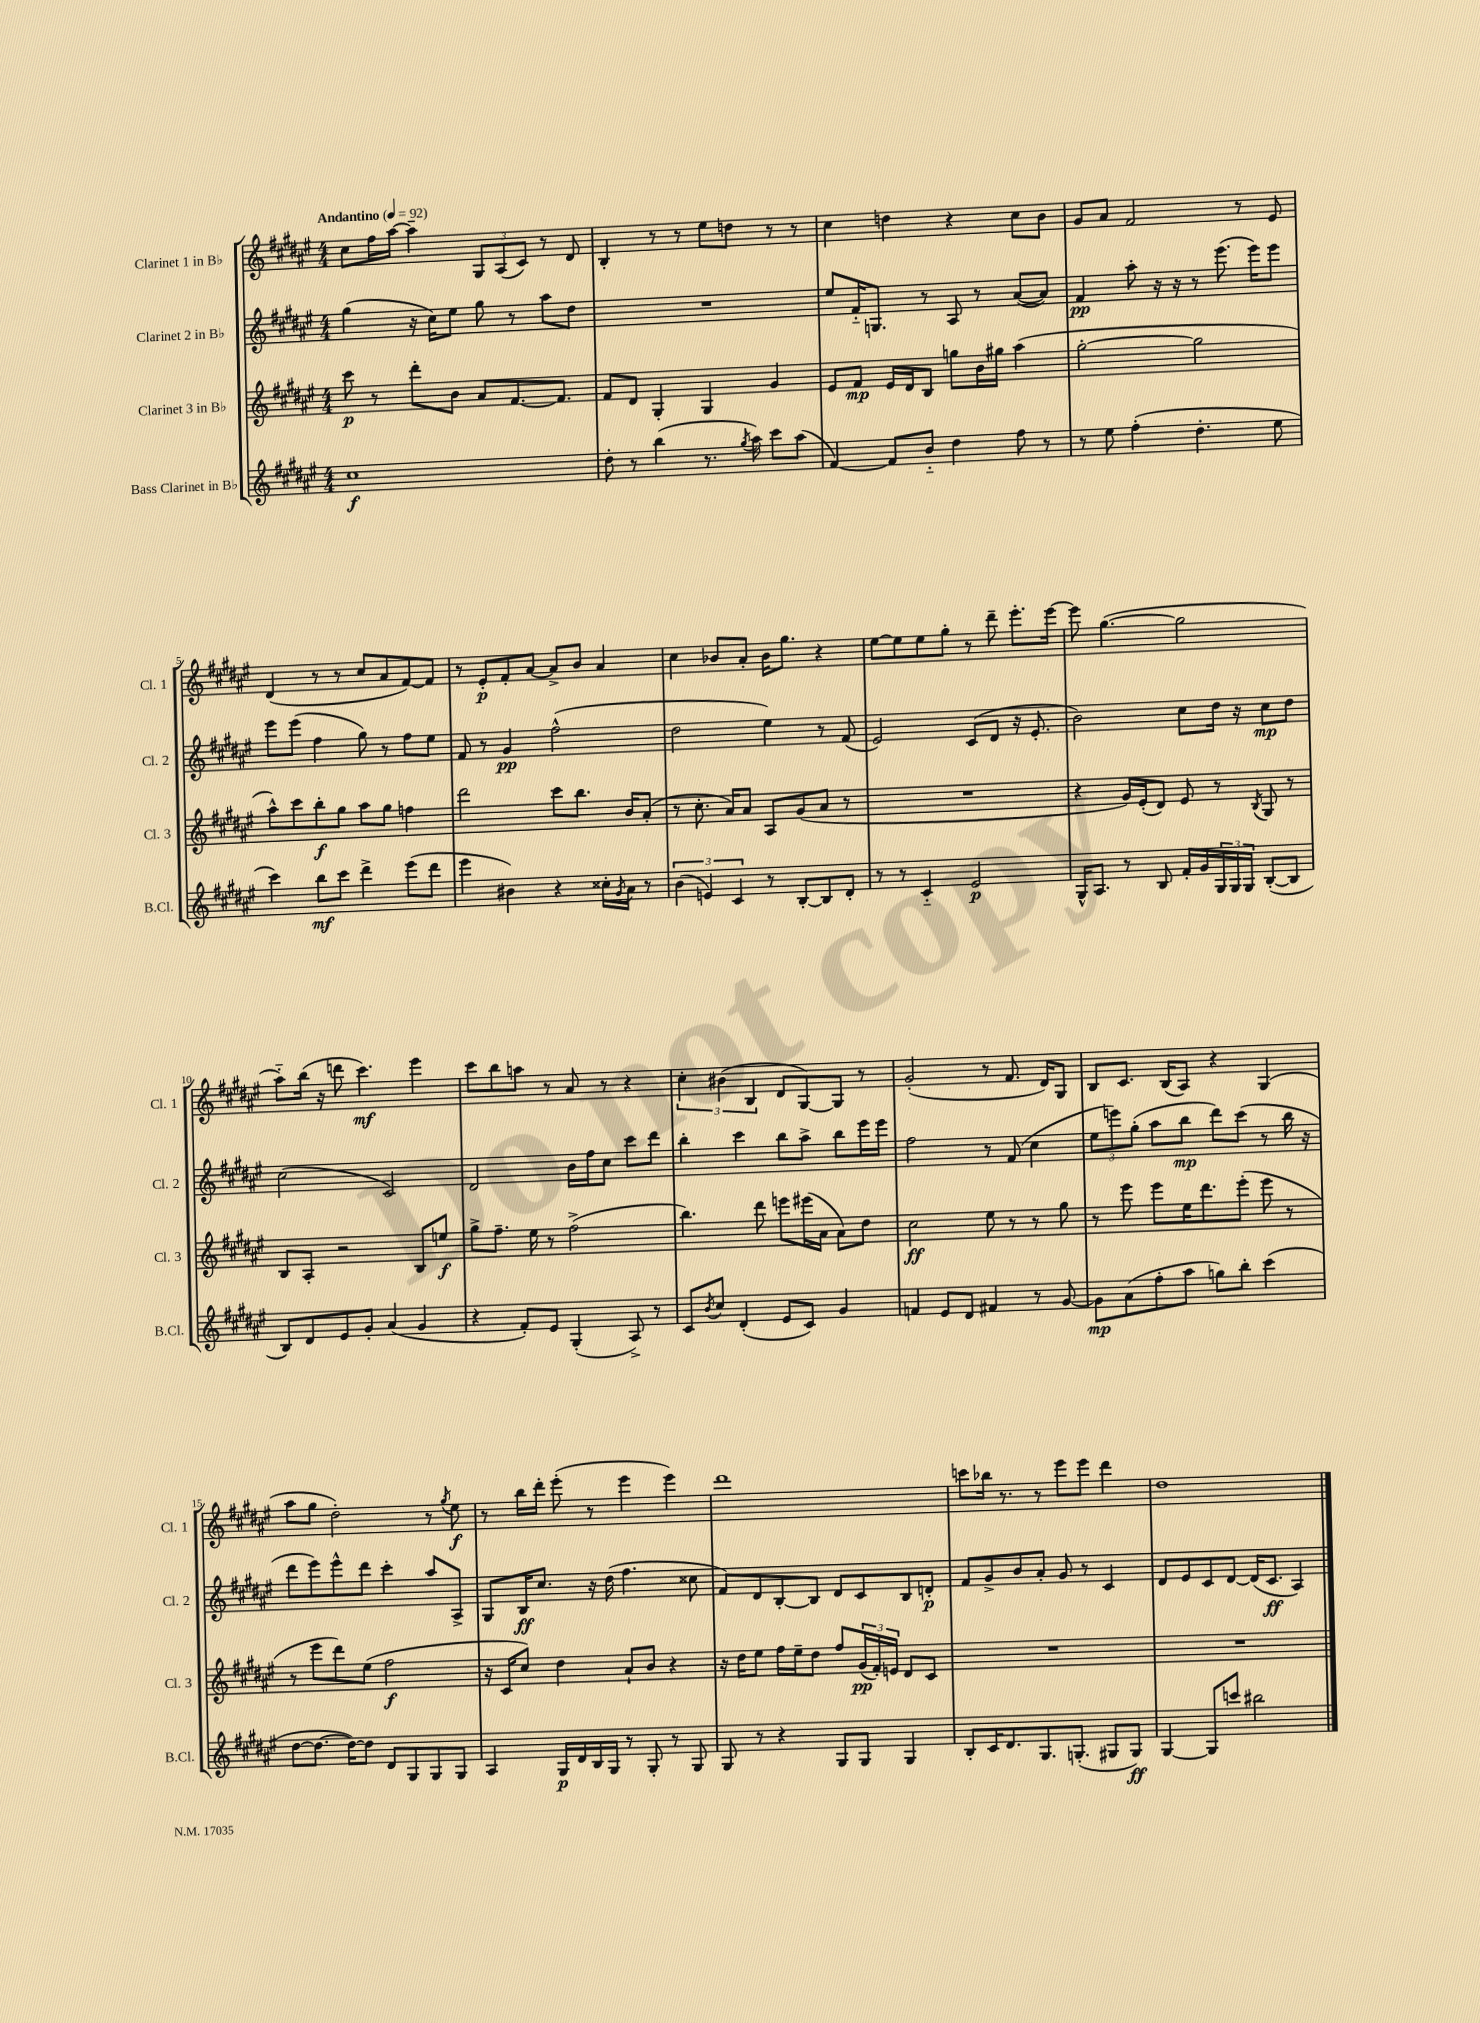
<<
\new StaffGroup <<
\new Staff = "s0" \with { instrumentName = "Clarinet 1 in Bb" shortInstrumentName = "Cl. 1" } {
    \clef treble \key fis \major \numericTimeSignature \time 4/4 \tempo "Andantino" 4 = 92
    cis''8 fis''16 ais''16~ ais''4-- \tuplet 3/2 { gis8 ais8( cis'8) } r8 dis'8 |
    b4-. r8 r8 eis''8 d''8 r8 r8 |
    cis''4 d''4 r4 cis''8 b'8 |
    gis'8 ais'8 fis'2 r8 eis'8 |
    dis'4( r8 r8 cis''8 ais'8 fis'8~) fis'8 |
    r8 eis'8-.\p fis'8-. ais'8~ ais'8-> b'8 ais'4 |
    cis''4 bes'8 ais'8-. bes'16 gis''8. r4 |
    eis''8~ eis''8 eis''8 gis''8-. r8 dis'''8-- eis'''8.-. eis'''16~ |
    eis'''8 gis''4.~( gis''2 |
    ais''8-_) b''16( r16 d'''8 cis'''4.\mf) eis'''4 |
    cis'''8 b''8 a''8 r8 ais'8 r8 r4 |
    \tuplet 3/2 { cis''4-. bis'4( b4 } dis'8 gis8~) gis8 r8 |
    gis'2-.( r8 fis'8. dis'16) gis8 |
    b8 cis'8. b16( ais8) r4 gis4( |
    ais''8 gis''8 dis''2-.) r8 \acciaccatura { gis''8 } eis''8\f |
    r8 b''16 dis'''16-. eis'''8-.( r8 eis'''4 eis'''4) |
    dis'''1 |
    c'''8 bes''16 r8. r8 eis'''8 eis'''8 dis'''4 |
    dis''1 \bar "|." |
}
\new Staff = "s1" \with { instrumentName = "Clarinet 2 in Bb" shortInstrumentName = "Cl. 2" } {
    \clef treble \key fis \major \numericTimeSignature \time 4/4
    gis''4( r16 cis''16) eis''8 gis''8 r8 ais''8 dis''8 |
    R1 |
    eis''8 fis'16-_ g8. r8 ais8 r8 ais'8~( ais'8) |
    fis'4\pp ais''8-. r16 r16 r8 eis'''8.( eis'''16) eis'''8 |
    eis'''8 eis'''8( fis''4 gis''8) r8 fis''8 eis''8 |
    fis'8 r8 gis'4\pp fis''2-^( |
    dis''2 eis''4) r8 fis'8( |
    eis'2) cis'8( dis'8 r16 eis'8.-. |
    b'2) cis''8 dis''16 r16 cis''8\mp dis''8 |
    cis''2( cis'2) |
    dis'2 b'16 fis''16 cis''8 cis'''8 dis'''8 |
    b''4-. cis'''4 b''8 ais''8-> b''8 eis'''16 eis'''16 |
    fis''2 r8 fis'8( cis''4 |
    \tuplet 3/2 { eis''8 e'''8) gis''8-.( } ais''8 b''8\mp dis'''8) cis'''8( r8 b''16 r16 |
    dis'''8 eis'''8) eis'''8-^ dis'''8 cis'''4-. ais''8 ais8-> |
    gis8 b16\ff cis''8. r16 dis''16( fis''4. cisis''8 |
    fis'8) dis'8 b8~-. b8 dis'8 cis'8 b8 d'8-.\p |
    fis'8 gis'8-> b'8 ais'8-. gis'8 r8 cis'4 |
    dis'8 eis'8 cis'8 dis'8~ dis'16( cis'8.\ff ais4) \bar "|." |
}
\new Staff = "s2" \with { instrumentName = "Clarinet 3 in Bb" shortInstrumentName = "Cl. 3" } {
    \clef treble \key fis \major \numericTimeSignature \time 4/4
    cis'''8\p r8 dis'''8-. b'8 ais'8 fis'8.~ fis'8. |
    fis'8 dis'8 gis4-. gis4 gis'4 |
    eis'8 fis'8\mp eis'16 dis'16 b8 g''8 b'16 gis''16 ais''4( |
    gis''2~-. gis''2 |
    ais''8-^) cis'''8 b''8-.\f gis''8 ais''8 gis''8 f''4 |
    dis'''2 cis'''8 b''8. b'16 ais'8-.( |
    r8 cis''8.-. ais'16) ais'8 ais8 gis'8( ais'8 r8 |
    R1 |
    r4 gis'16) eis'16-.( dis'8) eis'8 r8 \acciaccatura { b8 } gis8 r8 |
    b8 ais8-. r2 b8 e''8\f |
    gis''8-> fis''8.-- eis''16 r8 fis''2->( |
    b''4.) dis'''8 e'''8 eis'''16( ais'16 ais'8) dis''8 |
    cis''2\ff eis''8 r8 r8 gis''8 |
    r8 eis'''8 eis'''8 eis''16 dis'''8. eis'''8-.( eis'''8 r8 |
    r8 eis'''8 dis'''8) eis''8( fis''2\f |
    r16 cis'16 cis''8) dis''4 ais'8-! b'8 r4 |
    r16 dis''16 eis''8 fis''16 eis''16-- dis''8 fis''8 \tuplet 3/2 { gis'16\pp( fis'16-.) e'16 } dis'8 cis'8 |
    R1 |
    R1 \bar "|." |
}
\new Staff = "s3" \with { instrumentName = "Bass Clarinet in Bb" shortInstrumentName = "B.Cl." } {
    \clef treble \key fis \major \numericTimeSignature \time 4/4
    cis''1\f |
    dis''8-. r8 b''4( r8. \acciaccatura { gis''8 } ais''16) cis'''8 ais''8( |
    fis'4~) fis'8 b'8-_ dis''4 fis''8 r8 |
    r8 eis''8 fis''4-.( dis''4.-. eis''8 |
    cis'''4) b''8\mf cis'''8 dis'''4-> eis'''8( dis'''8 |
    eis'''4 bis'4) r4 cisis''16-. \acciaccatura { gis'8 } ais'16 r8 |
    \tuplet 3/2 { b'4( e'4) cis'4 } r8 b8~-. b8 dis'8-. |
    r8 r8 cis'4-_ eis'2\p |
    gis16-^ ais8. r8 b8 fis'16-. gis'16 \tuplet 3/2 { gis16 gis16 gis16 } b8~-.( b8 |
    b8) dis'8 eis'8 gis'8-. ais'4( gis'4 |
    r4 fis'8-.) eis'8 gis4-.( ais8->) r8 |
    cis'8 \acciaccatura { b'8 } cis''8 dis'4-.( eis'8 cis'8) gis'4 |
    f'4 eis'8 dis'8 fis'4 r8 gis'8~ |
    gis'8\mp ais'8( fis''8-. ais''8 g''8) b''8-. cis'''4( |
    dis''8~ dis''8.~ dis''16~) dis''8 dis'8 gis8 gis8 gis8 |
    ais4 gis16\p dis'16 b16 gis16 r8 gis8-. r8 gis8 |
    gis8 r8 r4 gis8 gis8 gis4 |
    b8-. cis'16 dis'8. gis8. g8.-.( gis8 gis8\ff) |
    gis4~ gis8 c'''8 bis''2 \bar "|." |
}
>>
>>
